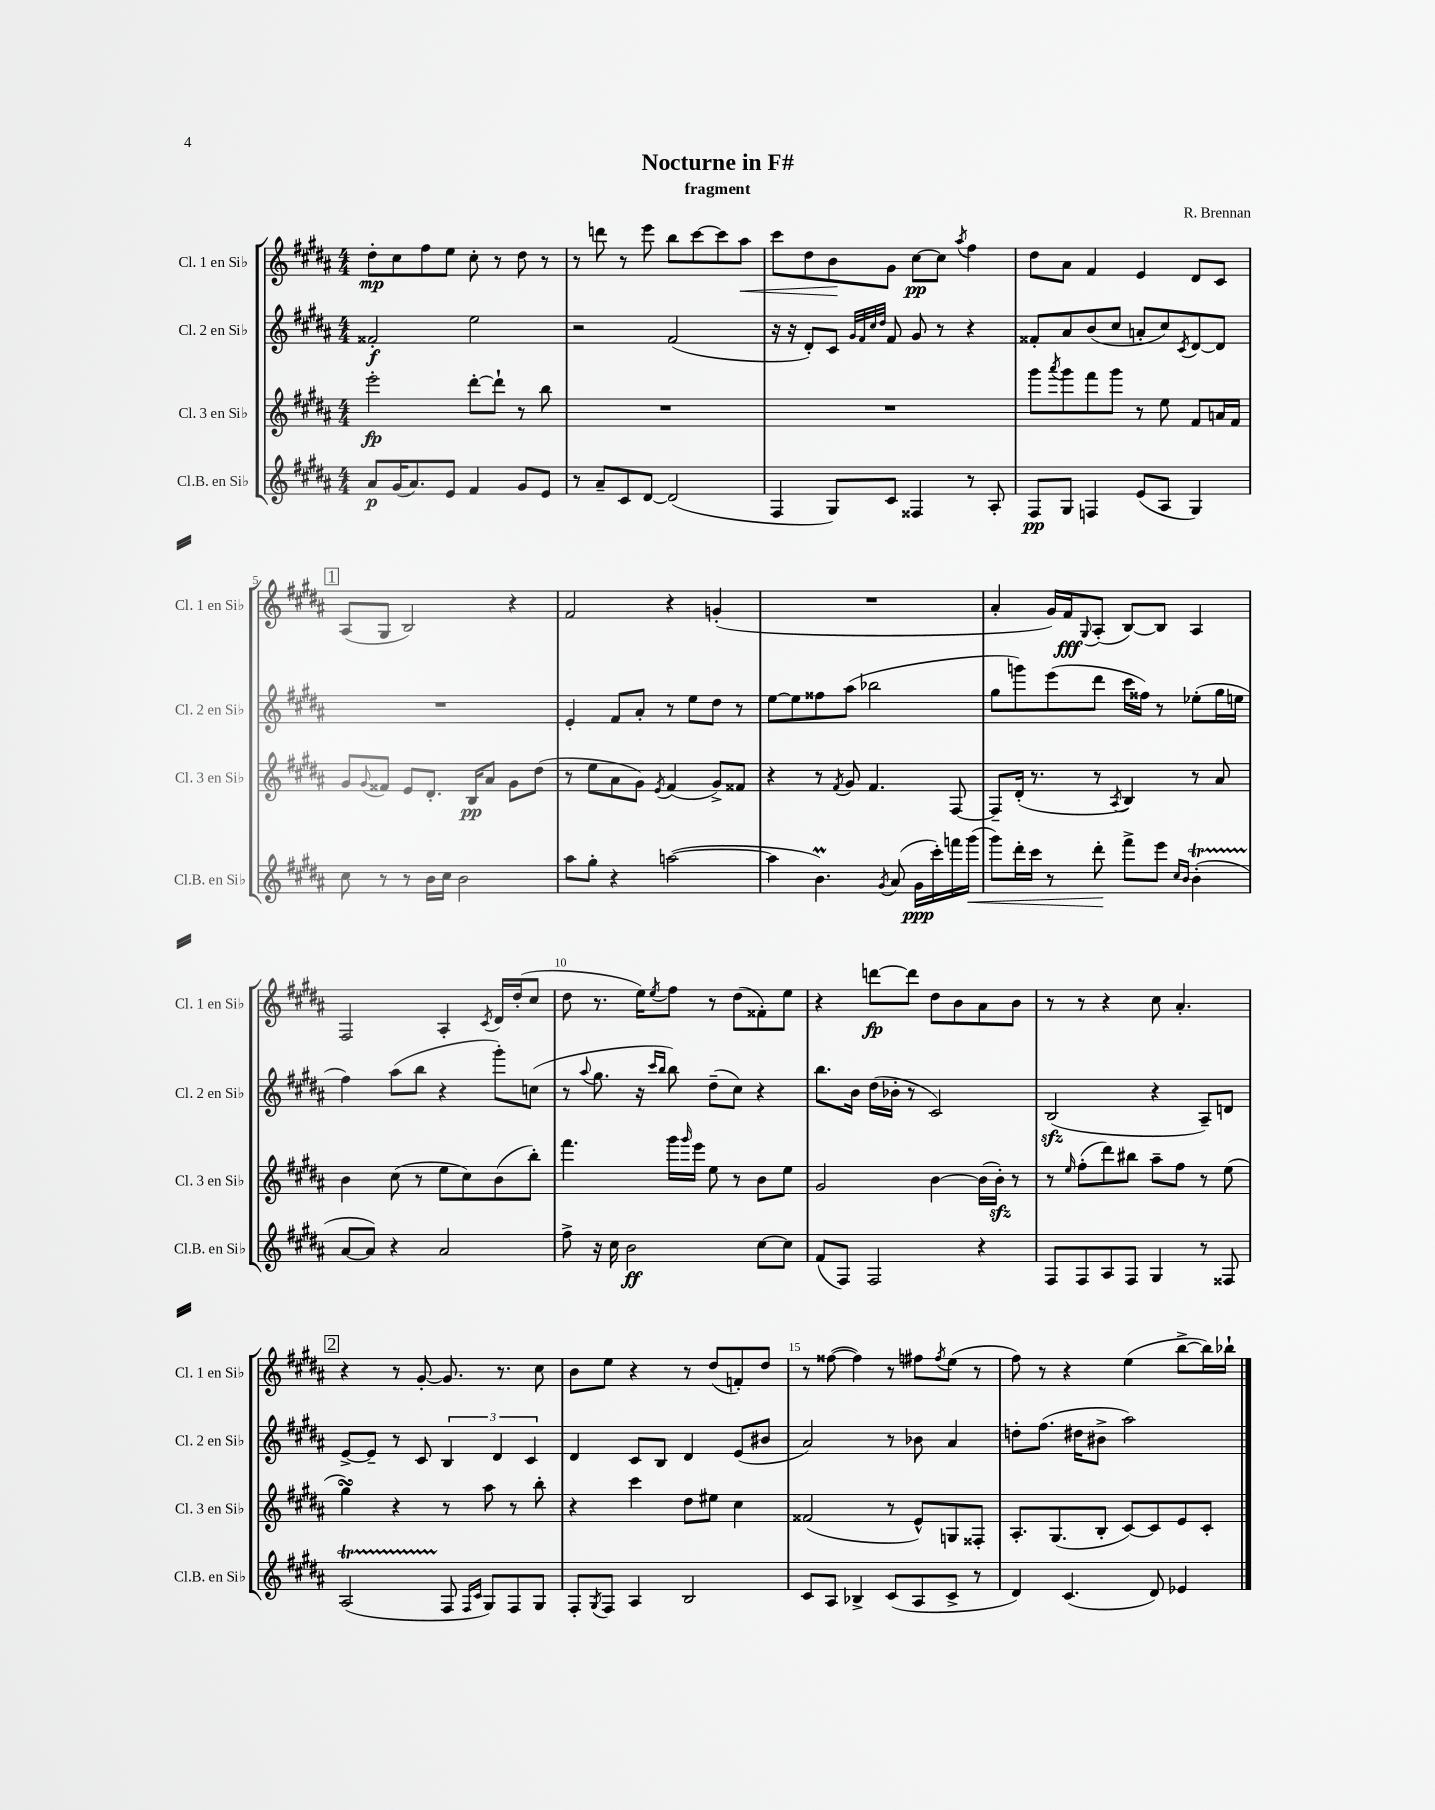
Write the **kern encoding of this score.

**kern	**kern	**kern	**kern
*staff4	*staff3	*staff2	*staff1
*clefG2	*clefG2	*clefG2	*clefG2
*k[f#c#g#d#a#]	*k[f#c#g#d#a#]	*k[f#c#g#d#a#]	*k[f#c#g#d#a#]
*M4/4	*M4/4	*M4/4	*M4/4
8a#/L	2eee'\	2f##'/	8dd#'\L
(16g#/K	.	.	8cc#\
8.a#/)	.	.	.
.	.	.	8ff#\
8e/J	.	.	8ee\J
4f#/	[8ddd#'\L	2ee\	8cc#'\
.	8ddd#`\]J	.	8r
8g#/L	8r	.	8dd#\
8e/J	8bb\	.	8r
=	=	=	=
8r	1r	2r	8r
8a#~/L	.	.	8ddd\
8c#/	.	.	8r
[8d#/J	.	.	8eee\
(2d#/]	.	(2f#/	8bb\L
.	.	.	[8ccc#\
.	.	.	8ccc#\]
.	.	.	8aa#\J
=	=	=	=
4F#/	1r	16r	8ccc#\L
.	.	16r	.
.	.	8d#'/L)	8dd#\
8G#/L)	.	8c#/J	8b\
.	.	32qqg#/LLL	.
.	.	32qqf#/	.
.	.	32qqcc#/	.
.	.	32qqdd#/JJJ	.
8c#/J	.	8f#/	8g#\J
4F##/	.	8g#/	[8cc#\L
.	.	8r	8cc#\]J
.	.	.	8qaa#/
8r	.	4r	4ff#\
8A#'/	.	.	.
=	=	=	=
8F#/L	8ggg#\L	8f##'/L	8dd#\L
.	8qaaa#/	.	.
8G#/J	8ggg#\	8a#/	8a#\J
4F/	8fff#\	(8b/	4f#/
.	8ggg#\J	8cc#/J	.
(8e/L	8r	8a'/L	4e/
8A#/J	8ee\	8cc#/)	.
.	.	8qc#/	.
4G#/)	8f#/L	[8d#/	8d#/L
.	16a/L	8d#/]J	8c#/J
.	16f#/JJ	.	.
=	=	=	=
8cc#\	8g#/L	1r	(8A#/L
.	8qqg#/	.	.
8r	8f##/J	.	8G#/J
8r	8e/L	.	2B/)
16b\LL	8.d#'/J	.	.
16cc#\JJ	.	.	.
2b\	.	.	.
.	16B/LK	.	.
.	8a#/J	.	.
.	8g#\L	.	4r
.	(8dd#\J	.	.
=	=	=	=
8aa#\L	8r	4e'/	2f#/
8gg#'\J	8ee\L	.	.
4r	8a#\	8f#/L	.
.	8g#\J)	8a#'/J	.
.	8qe/	.	.
([2aa\	(4f#/	8r	4r
.	.	8ee\L	.
.	8g#^/L)	8dd#\J	(4g'/
.	8f##/J	8r	.
=	=	=	=
4aa\]	4r	[8ee\L	1r
.	.	8ee\]	.
4.b\)	8r	8ff##\	.
.	8qf#/	.	.
.	8g#/	(8aa#\J	.
.	4.f#/	2bb-\	.
8qg#/	.	.	.
(8a#/	.	.	.
16g#\LL	.	.	.
16ccc#'\)	.	.	.
16fff\	[8F#/	.	.
(16ggg#\JJ	.	.	.
=	=	=	=
8ggg#\L)	8F#~/]L	8gg#\L	4a#'/
16ddd#'\L	(16d#'/Jk	8ggg\)	.
16ccc#\JJ	8.r	.	.
8r	.	(8eee\	16g#/LL)
.	.	.	16f#/J
.	.	.	8qqG#/
8ddd#'\	8r	8ddd#\J	(8A#'/J
.	8qA#/	.	.
8fff#^\L	4B/)	16ccc#\LL	[8B/L)
.	.	16ff##\JJ)	.
8eee\J	.	8r	8B/]J
16qqcc#/LL	.	.	.
16qqb/JJ	.	.	.
(4b'\	8r	(8ee-'\L	4A#/
.	8a#/	16gg#\L	.
.	.	16ee\JJ	.
=	=	=	=
[8a#/L	4b\	4ff#\)	2F#/
8a#/]J)	.	.	.
4r	(8cc#\	(8aa#\L	.
.	8r	8bb\J	.
2a#/	8ee\L	4r	4A#'/
.	8cc#\)	.	.
.	.	.	8qc#/
.	(8b\	8ggg#'\L)	16d#/LL
.	.	.	(16dd#'/J
.	8bb'\J)	(8cc\J	8cc#/J
=	=	=	=
8ff#^\	4.fff#\	8r	8dd#\
.	.	8qqaa#/	.
16r	.	8.gg#\	8.r
16cc#\	.	.	.
2b\	.	.	.
.	.	16r	16ee\LK)
.	.	16qqccc#/LL	.
.	.	16qqbb/JJ	8qee/
.	16ggg#\LL	8bb\)	8ff#\J
.	16qqggg#/	.	.
.	16eee\JJ	.	.
.	8ee\	(8dd#~\L	8r
.	8r	8cc#\J)	(8dd#\L
[8cc#\L	8b\L	4r	8f##'\)
8cc#\]J	8ee\J	.	8ee\J
=	=	=	=
(8f#/L	2g#/	8.bb\L	4r
8F#/J)	.	.	.
.	.	16b\Jk	.
2F#/	.	(16dd#\LL	[8ddd\L
.	.	16b-'\JJ	.
.	.	8r	8ddd\]J
.	[4b\	2c#/)	8dd#\L
.	.	.	8b\
4r	(16b\]LL	.	8a#\
.	16b'\JJ)	.	.
.	8r	.	8b\J
=	=	=	=
8F#/L	8r	(2B/	8r
.	16qqee/	.	.
8F#/	(8ff#'\L	.	8r
8A#/	8ddd#\)	.	4r
8F#/J	8bb#\J	.	.
4G#/	8aa#~\L	4r	8cc#\
.	8ff#\J	.	4.a#'/
8r	8r	8A#~/L)	.
8F##/	(8ee\	8d/J	.
=	=	=	=
(2A#/	4gg#\)	[8e^/L	4r
.	.	8e~/]J	.
.	4r	8r	8r
.	.	8c#/	[8g#'/
8F#/	8r	6B/	8.g#/]
16qqF#/LL	.	.	.
16qqc#/JJ	.	.	.
8G#/L)	8aa#\	.	.
.	.	6d#/	.
.	.	.	8.r
8F#/	8r	.	.
.	.	6c#/	.
8G#/J	8bb'\	.	8cc#\
=	=	=	=
8F#'/L	4r	4d#/	8b\L
8qG#/	.	.	.
8F#/J	.	.	8ee\J
4A#/	4ccc#\	8c#/L	4r
.	.	8B/J	.
2B/	8dd#\L	4d#/	8r
.	8ee#\J	.	(8dd#/L
.	4cc#\	(8e/L	8f'/)
.	.	8b#/J	8dd#/J
=	=	=	=
8c#/L	(2f##/	2a#/)	8r
8A#/J	.	.	([8ff##\
4B-^/	.	.	4ff##\])
(8c#/L	8r	8r	8r
8A#/	8e^^/L)	8b-\	8ff#\L
.	.	.	8qff#/
8c#^/J	8G/	4a#/	(8ee\J
8r	8F##'/J	.	8r
=	=	=	=
4d#/)	8.A#'/L	8dd'\L	8ff#\)
.	.	(8.ff#\J	8r
.	(8.G#/	.	.
(4.c#/	.	.	4r
.	.	16dd#\LK	.
.	8B'/J	8b#^\J	.
.	[8c#/L)	2aa#\)	(4ee\
8d#/)	8c#/]	.	.
4e-/	8e/	.	[8bb^\L
.	8c#'/J	.	16bb\]L)
.	.	.	16bb-`\JJ
==	==	==	==
*-	*-	*-	*-
